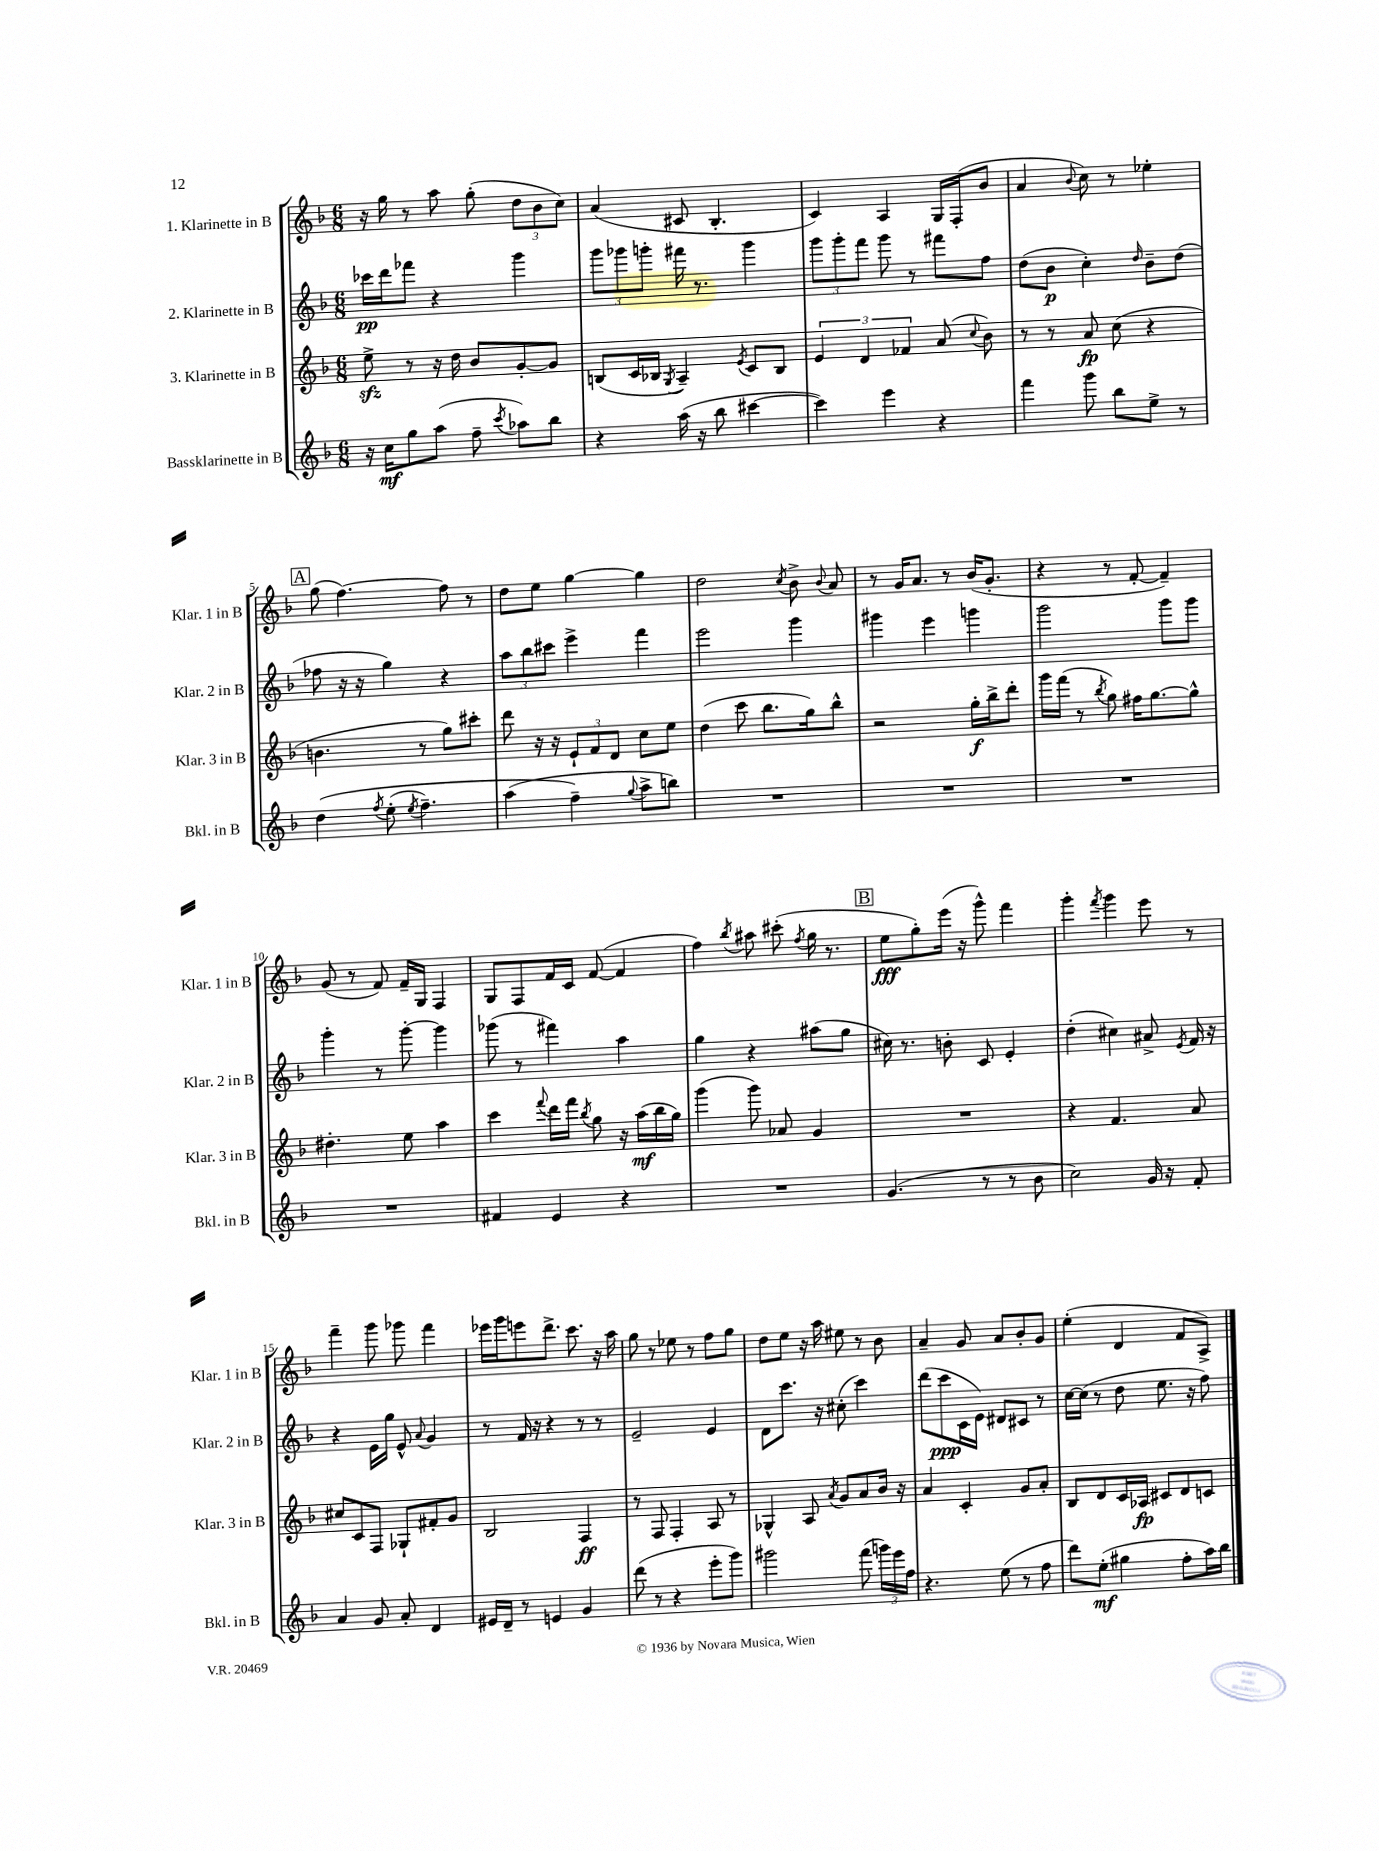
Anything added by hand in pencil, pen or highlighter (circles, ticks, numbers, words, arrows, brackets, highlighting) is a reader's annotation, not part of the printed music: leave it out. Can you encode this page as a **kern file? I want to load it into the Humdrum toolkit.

**kern	**kern	**kern	**kern
*staff4	*staff3	*staff2	*staff1
*clefG2	*clefG2	*clefG2	*clefG2
*k[b-]	*k[b-]	*k[b-]	*k[b-]
*M6/8	*M6/8	*M6/8	*M6/8
16r	8ee^	16ccc-	16r
16cc	.	16ddd	16gg
8gg	8r	8fff-	8r
(8aa	16r	4r	8aa
.	16dd	.	.
8ff~	8b-	.	(8gg'
8qccc	.	.	.
8aa-)	[8g'	4ggg	12dd
.	.	.	12b-
8bb-	8g]	.	.
.	.	.	12cc)
=	=	=	=
4r	(8B	12ggg	(4a
.	.	12ggg-	.
.	16c	.	.
.	.	12ggg'	.
.	16B-	.	.
.	8qG	.	.
(16aa	4A~)	16fff#	8c#
16r	.	8.r	.
8bb-	.	.	4.B-'
.	8qe	.	.
[4ccc#	8c	4ggg	.
.	8B-	.	.
=	=	=	=
4ccc#])	6e	12ggg	4c)
.	.	12ggg'	.
.	6d	12fff	.
4eee	.	8ggg	4A
.	6f-	.	.
.	.	8r	.
4r	(8a	8fff#	16G
.	.	.	(16F'
.	8qqcc	.	.
.	8b-)	8ff	8b-
=	=	=	=
4fff	8r	(8dd	4a
.	8r	8b-	.
.	.	.	8qqb-
8ggg	8a	4cc')	8cc)
8bb-	(8cc	.	8r
.	.	16qqdd	.
8ee^	4r	8b-~	4ee-'
8r	.	(8dd	.
=	=	=	=
&(4dd	4.b	8ff-	(8gg
.	.	16r	[4.ff)
.	.	16r	.
8qff	.	.	.
(8ee'	.	4gg)	.
8qee	.	.	.
4.ff~)	8r	.	.
.	8gg)	4r	8ff]
.	8ccc#'	.	8r
=	=	=	=
(4aa	8ddd	12aa	8dd
.	.	12bb-	.
.	16r	.	8ee
.	.	12ccc#	.
.	16r	.	.
4ff~&)	12e`	4eee^	[4gg
.	12f	.	.
.	12d	.	.
8qqgg	.	.	.
8aa^	8cc	4fff	4gg]
8bb)	8ee	.	.
=	=	=	=
2.r	(4dd	2eee	2dd
.	8ccc	.	.
.	8.bb-	.	.
.	.	.	8qcc
.	.	4ggg	8b-^
.	16gg)	.	.
.	.	.	8qqb-
.	8bb-^^	.	8a
=	=	=	=
2.r	2r	4ggg#	8r
.	.	.	16g
.	.	.	8.a
.	.	4eee	.
.	.	.	8r
.	16gg'	4ggg	(16b-
.	16bb-^	.	8.g'
.	8ddd'	.	.
=	=	=	=
2.r	16ggg	2ggg	4r
.	(16fff	.	.
.	8r	.	.
.	8qbb-	.	.
.	8gg)	.	8r
.	16ff#	.	[8f'
.	[8.gg	.	.
.	.	8ggg	4f~])
.	8gg^^]	8ggg	.
=	=	=	=
2.r	4.dd#'	4ggg'	(8g
.	.	.	8r
.	.	8r	8f)
.	8ee	[8ggg'	16f~
.	.	.	16G
.	4aa	4ggg]	4F
=	=	=	=
4f#	4ccc	(8ggg-	8G
.	.	8r	8F
.	8qqfff	.	.
4e	16ddd	4fff#)	16f
.	16fff	.	16c
.	8qbb-	.	.
.	8gg	.	([8f
4r	16r	4aa	4f]
.	(16aa	.	.
.	16bb-	.	.
.	16gg)	.	.
=	=	=	=
2.r	(4ggg	4gg	4ff)
.	.	.	8qbb-
.	8ggg)	4r	8aa#
.	8a-	.	(8ccc#'
.	.	.	8qff
.	4g	(8aa#	16gg
.	.	.	8.r
.	.	8gg	.
=	=	=	=
(4.g	2.r	16cc#)	8ee
.	.	8.r	.
.	.	.	8gg')
.	.	8b'	(16eee
.	.	.	16r
8r	.	8c	8ggg^^)
8r	.	4e'	4fff
8b-	.	.	.
=	=	=	=
2cc)	4r	(4dd'	4ggg'
.	.	.	8qfff
.	4.f	4cc#)	4ggg
16g	.	8a#^	8eee
16r	.	.	.
.	.	8qe	.
8f'	8a	16f	8r
.	.	16r	.
=	=	=	=
4a	8cc#	4r	4fff~
.	8c	.	.
8g	8F	16e	8ggg
.	.	16gg	.
8a'	8G-`	8e^^	8ggg-
.	.	8qqa	.
4d	8f#'	4g	4fff
.	8g	.	.
=	=	=	=
16e#	2B-	8r	16eee-
16d~	.	.	16ggg
8r	.	16f	8eee
.	.	16r	.
4e	.	4r	8.ddd^
.	.	.	8.ccc
4g	4F	8r	.
.	.	8r	16r
.	.	.	16aa
=	=	=	=
(8ddd	8r	2e~	8gg
8r	8F	.	8r
4r	4F'	.	8ee-
.	.	.	8r
8eee'	8A	4e	8ff
8ggg)	8r	.	8gg
=	=	=	=
2ggg#	4G-^^	8d	8dd
.	.	8.ccc	8ee
.	8A	.	16r
.	.	16r	16aa
.	8qa	.	.
.	8g	(8cc#'	8ee#
(8fff	8a	4ccc)	8r
24ggg)	16b-	.	8b-
24eee	.	.	.
.	16r	.	.
24ff	.	.	.
=	=	=	=
4.r	4a	(8ddd	4a~
.	.	8ccc	.
.	4c'	16c	8g
.	.	16e)	.
(8ee	.	8d#	8a
8r	8g	8c#	8b-'
8ff	8a'	8r	8g
=	=	=	=
8ddd)	8B-	[16cc	(4ee'
.	.	(16cc]	.
(8ee'	8d	8r	.
4gg#	16c	8dd	4d
.	16A-	.	.
.	8c#	8.ee	.
8ff'	8d	.	8f
.	.	16r	.
16aa)	8c	8ff)	8A^)
16bb-	.	.	.
==	==	==	==
*-	*-	*-	*-
